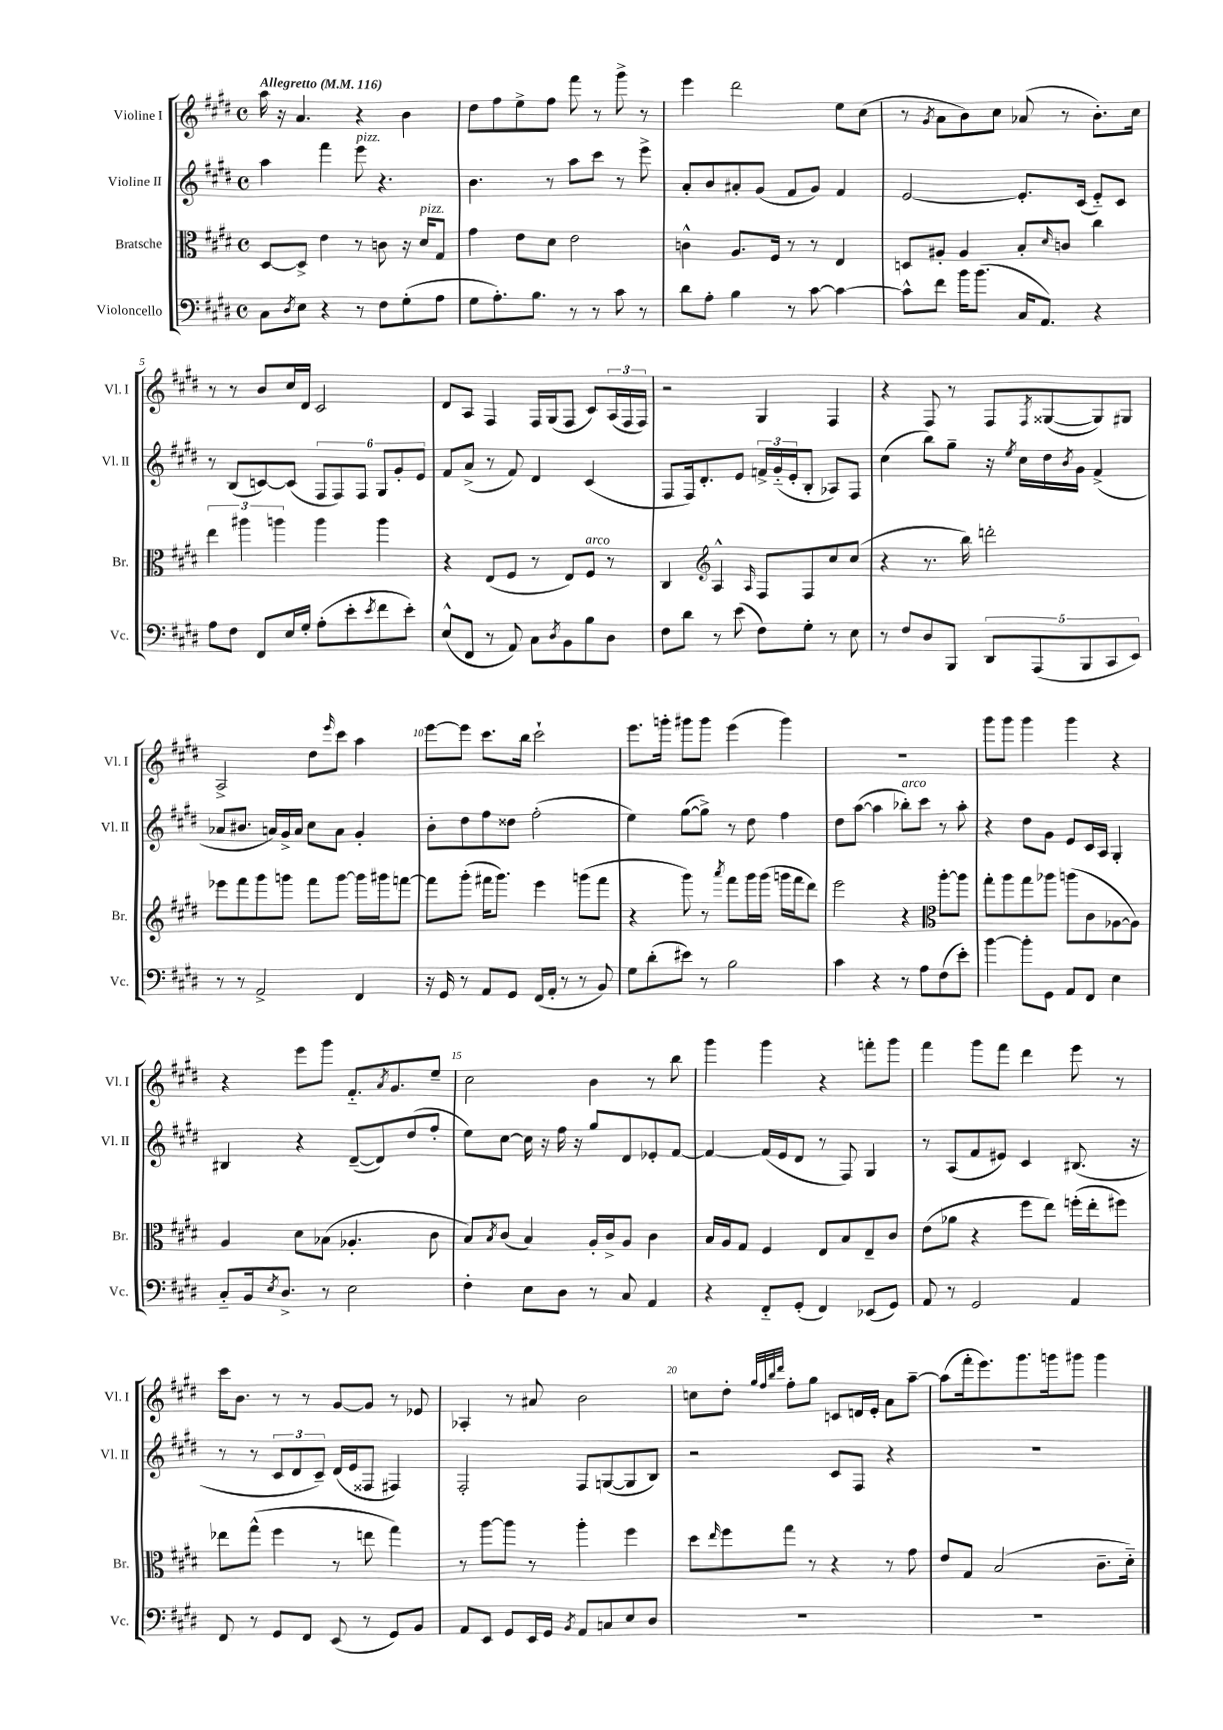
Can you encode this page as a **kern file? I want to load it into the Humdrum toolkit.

**kern	**kern	**kern	**kern
*part4	*part3	*part2	*part1
*staff4	*staff3	*staff2	*staff1
*I"Violoncello	*I"Bratsche	*I"Violine II	*I"Violine I
*I'Vc.	*I'Br.	*I'Vl. II	*I'Vl. I
*clefF4	*clefC3	*clefG2	*clefG2
*k[f#c#g#d#]	*k[f#c#g#d#]	*k[f#c#g#d#]	*k[f#c#g#d#]
*M4/4	*M4/4	*M4/4	*M4/4
*met(c)	*met(c)	*met(c)	*met(c)
*MM116	*MM116	*MM116	*MM116
=1	=1	=1	=1
!	!	!	!LO:TX:a:B:t=Allegretto
8C#\L	[8D#/L	4aa\	16aa\
.	.	.	16r
8qD#/	.	.	.
8E\J	8D#^/J]	.	4.a/
4r	4e\	4fff#\	.
!	!	!LO:TX:a:i:t=pizz.	!
8r	8r	8eee\	4r
8F#\L	8cn\	4.r	.
(8G#'\	16r	.	4b\
!	!LO:TX:a:i:t=pizz.	!	!
.	16d#/KL	.	.
8A\J	8G#/J	.	.
=2	=2	=2	=2
8G#\L	4g#\	4.b\	8dd#\L
8.A'\)	.	.	8ff#\
.	8e\L	.	8ee^\
8.B\J	.	.	.
.	8d#\J	8r	8ff#\J
8r	2e\	8aa\L	8fff#\
8r	.	8ccc#\J	8r
8c#\	.	8r	8ggg#^\
8r	.	8eee^\	8r
=3	=3	=3	=3
8d#\L	4cn^^\	8a'/L	4eee\
8A'\J	.	8b/	.
4B\	8.A/L	8a#X'/	2ddd#\
.	.	(8g#/J	.
.	16F#/Jk	.	.
8r	8r	8f#/L	.
[8c#\	8r	8g#/J)	.
4c#\_	4E/	4f#/	8ee\L
.	.	.	(8cc#\J
=4	=4	=4	=4
8c#^^\L]	8Dn/L	[2e/	8r
.	.	.	8qg#/
8f#\J	8A#X'/J	.	8a\L
16b\KL	4A#/	.	8b\)
(8.b\J	.	.	.
.	.	.	8cc#\J
16C#/KL	8B'/L	8.e'/L]	(8a-X/
8.AA/J)	.	.	.
.	16qqd#/	.	.
.	8cn/J	.	8r
.	.	(16c#/Jk	.
4r	4cc#\	8e/L)	8.b'\L)
.	.	8c#/J	.
.	.	.	16cc#\Jk
!!LO:LB:g=z
=5	=5	=5	=5
8A\L	6ee\	8r	8r
8F#\J	.	(8B/L	8r
.	6aa#X\	.	.
8FF#/L	.	[8cn/)	8b/L
.	6aan\	.	.
16E/L	.	(8c/J]	16cc#/L
16G#'/JJ	.	.	16d#/JJ
(8A'\L	4aa\	12F#/L	2c#/
.	.	12F#/)	.
8e'\	.	.	.
.	.	12F#/J	.
8qe/	.	.	.
8f#\	4aa\	12G#/L	.
.	.	12g#'/	.
8e'\J)	.	.	.
.	.	12e/J	.
=6	=6	=6	=6
(8E^^/L	4r	8f#/L	8d#/L
8FF#/J	.	(8a^/J	8A/J
8r	(8E/L	8r	4F#/
8AA/)	8F#/J	8f#/)	.
8C#\L	8r	4d#/	16F#/LL
.	.	.	(16G#/J
8qD#/	.	.	.
8BB\	8E/L)	.	8F#/J
!	!LO:TX:a:i:t=arco	!	!
8B\	8F#/J	(4c#/	8c#/L)
8D#\J	8r	.	(24A/L
.	.	.	24F#/
.	.	.	24F#/JJ)
=7	=7	=7	=7
8F#\L	4C#/	8F#/L	2r
8d#\J	.	16F#/k)	.
.	.	8.d#'/	.
*	*clefG2	*	*
8r	4A^^/	.	.
(8e\	.	8e/J	.
.	16qqA/	.	.
8F#\L)	8F#/L	24fn^/LL	4G#/
.	.	(24g#/	.
.	.	24e'/J	.
8G#'\J	8F#/	8B'/J	.
8r	8cc#/	8A-X/L)	4F#/
8E\	(8cc#/J	8F#/J	.
=8	=8	=8	=8
8r	4r	(4cc#\	4r
8F#/L	.	.	.
8D#/	8.r	8bb\L)	8F#/
8BBB/J	.	8gg#~\J	8r
.	16bb\)	.	.
10DD#/L	2dddn'\	16r	8F#/L
.	.	8qee/	.
.	.	16cc#\LL	.
(10AAA/	.	.	.
.	.	.	8qF#/
.	.	16dd#\	([8G##X/
.	.	8qb/	.
.	.	16g#\JJ	.
10BBB/	.	.	.
.	.	(4f#^/	8G##/])
10CC#/	.	.	.
.	.	.	8G#X/J
10EE/J)	.	.	.
!!LO:LB:g=z
=9	=9	=9	=9
8r	8eee-X\L	8a-X/L	2A^/
8r	8fff#\	8.b#X/J	.
2AA^/	8ggg#\	.	.
.	.	16an/LL)	.
.	8gggn\J	16g#^/	.
.	.	16a/JJ	.
.	8fff#\L	8cc#\L	8dd#\L
.	.	.	16qqeee/
.	[8ggg\J	8a\J	8ccc#\J
4FF#/	16ggg\LL]	4g#'/	4aa\
.	16ggg#X\J	.	.
.	[8fffn\J	.	.
=10	=10	=10	=10
16r	8fff\L]	8b'\L	[8eee\L
16GG#/	.	.	.
8r	(8ggg#'\J	8dd#\	8eee\J]
8AA/L	16fff#X\KL	8ff#\	8.ccc#\L
.	8.ggg#\J)	.	.
8GG#/J	.	8dd##X\J	.
.	.	.	16bb\Jk
(16FF#/LL	4eee\	(2ff#'\	2ccc#`\
16AA'/JJ	.	.	.
8r	.	.	.
8r	(8gggn\L	.	.
8BB/)	8fff#\J	.	.
=11	=11	=11	=11
8G#\L	4r	4ee\)	8.eee\L
(8d#'\	.	.	.
.	.	.	16gggn'\Jk
8e#X\J)	8ggg#\)	([8gg#\L	8ggg#X\L
8r	8r	8gg#^\J])	8ggg#\J
.	8qaaa/	.	.
2B\	8fff#\L	8r	(4eee\
.	16ggg#\L	8dd#\	.
.	(16ggg#\JJ	.	.
.	16gggn\LL	4ff#\	4ggg#\)
.	16fff#\J	.	.
.	8ddd#\J)	.	.
=12	=12	=12	=12
4c#\	2eee\	8dd#\L	1r
.	.	([8aa\J	.
4r	.	4aa\]	.
!	!	!LO:TX:a:i:t=arco	!
8r	4r	8bb-X'\L)	.
8A\L	.	8ccc#\J	.
*	*clefC3	*	*
(8F#\	[8aa'\L	8r	.
8e'\J)	8aa\J]	8aa'\	.
=13	=13	=13	=13
[4b\	8gg#'\L	4r	8ggg#\L
.	8aa\	.	8ggg#\J
8b'\L]	8gg#\	8dd#\L	4ggg#\
8GG#\J	8aa-X\J	8g#\J	.
8AA/L	(8aan\L	8e/L	4ggg#\
8FF#/J	8c#\	16c#/L	.
.	.	16A/JJ	.
4E\	[8A-X\	4G#'/	4r
.	8A-\J])	.	.
!!LO:LB:g=z
=14	=14	=14	=14
8C#/L	4A/	4B#X/	4r
16BB/k	.	.	.
8qE/	.	.	.
8.D#^/J	.	.	.
.	8d#\L	4r	8eee\L
8r	(8B-X\J	.	8ggg#\J
2E\	4.A-X'/	([8d#~/L	8.f#/L
.	.	8d#/])	.
.	.	.	8qa/
.	.	.	8.g#/
.	.	(8dd#/	.
.	8c#\	8ff#'/J	8ee~/J
=15	=15	=15	=15
4F#'\	8B/L)	8ee\L)	2cc#\
.	8qB/	.	.
.	(8c#/J	[8cc#\J	.
8E\L	4B/)	16cc#\]	.
.	.	16r	.
8D#\J	.	16ff#\	.
.	.	16r	.
8r	16A'/LL	8gg#/L	4b\
.	16c#^/J	.	.
8C#/	8A/J	8d#/	.
4AA/	4c#\	8e-X'/	8r
.	.	[8f#/J	8bb\
=16	=16	=16	=16
4r	16B/LL	4f#/_	4ggg#\
.	16A/J	.	.
.	8G#/J	.	.
8FF#/L	4F#/	(16f#/LL]	4ggg#\
.	.	16e/J	.
(8GG#'/J	.	8d#/J	.
4FF#/)	8E/L	8r	4r
.	8B/	8F#/)	.
(8EE-X/L	8E~/	4G#/	8fffn'\L
8GG#/J)	8c#/J	.	8ggg#\J
=17	=17	=17	=17
8AA/	(8e\L	8r	4fff#\
8r	8a-X\J	(8A/L	.
2GG#/	4r	8f#/	8ggg#\L
.	.	8e#X/J)	8fff#\J
.	8ff#\L	4c#/	4ddd#\
.	8ee\J)	.	.
4AA/	(16ffn'\LL	(8.B#X/	8eee\
.	16ee'\J	.	.
.	8ff#X\J)	.	8r
.	.	16r	.
!!LO:LB:g=z
=18	=18	=18	=18
8FF#/	8ee-X\L	8r	16ccc#\KL
.	.	.	8.b\J
8r	(8gg#^^\J	8r	.
8GG#/L	4ff#\	12c#/L	8r
.	.	12d#/	.
8FF#/J	.	.	8r
.	.	12c#~/J)	.
(8EE/	8r	(16d#/LL	[8g#/L
.	.	16e/J	.
8r	8een\	8F##X/J	8g#/J]
8GG#/L)	4gg#\)	4F#X/)	8r
8BB/J	.	.	8e-X/
=19	=19	=19	=19
8AA/L	8r	2F#'/	4A-X'/
8EE/J	[8aa\L	.	.
8GG#/L	8aa\J]	.	8r
16EE/L	8r	.	8a#X/
16GG#/JJ	.	.	.
8qBB/	.	.	.
8AA/L	4aa'\	8F#/L	2b\
8Cn/	.	([8Gn/	.
8E/	4ff#\	8G/]	.
8D#/J	.	8B/J)	.
=20	=20	=20	=20
1r	8dd#\L	2r	8ccn\L
.	16qqee/	.	.
.	8ff#\	.	8dd#'\J
.	.	.	32qqgg#/LLL
.	.	.	32qqff#/
.	.	.	32qqbb/
.	.	.	32qqddd#/JJJ
.	8gg#\J	.	8ff#'\L
.	8r	.	8gg#\J
.	4r	8c#/L	8cn/L
.	.	8F#/J	16dn/L
.	.	.	16e'/JJ
.	8r	4r	8a\L
.	8g#\	.	[8aa~\J
=21	=21	=21	=21
1r	8e/L	1r	(8aa\L]
.	8G#/J	.	16fff#'\k
.	.	.	8.eee\)
.	(2B/	.	.
.	.	.	8.ggg#\
.	.	.	16gggn\k
.	.	.	8ggg#X\J
.	8.c#~\L	.	4ggg#\
.	16d#\Jk)	.	.
==	==	==	==
*-	*-	*-	*-
